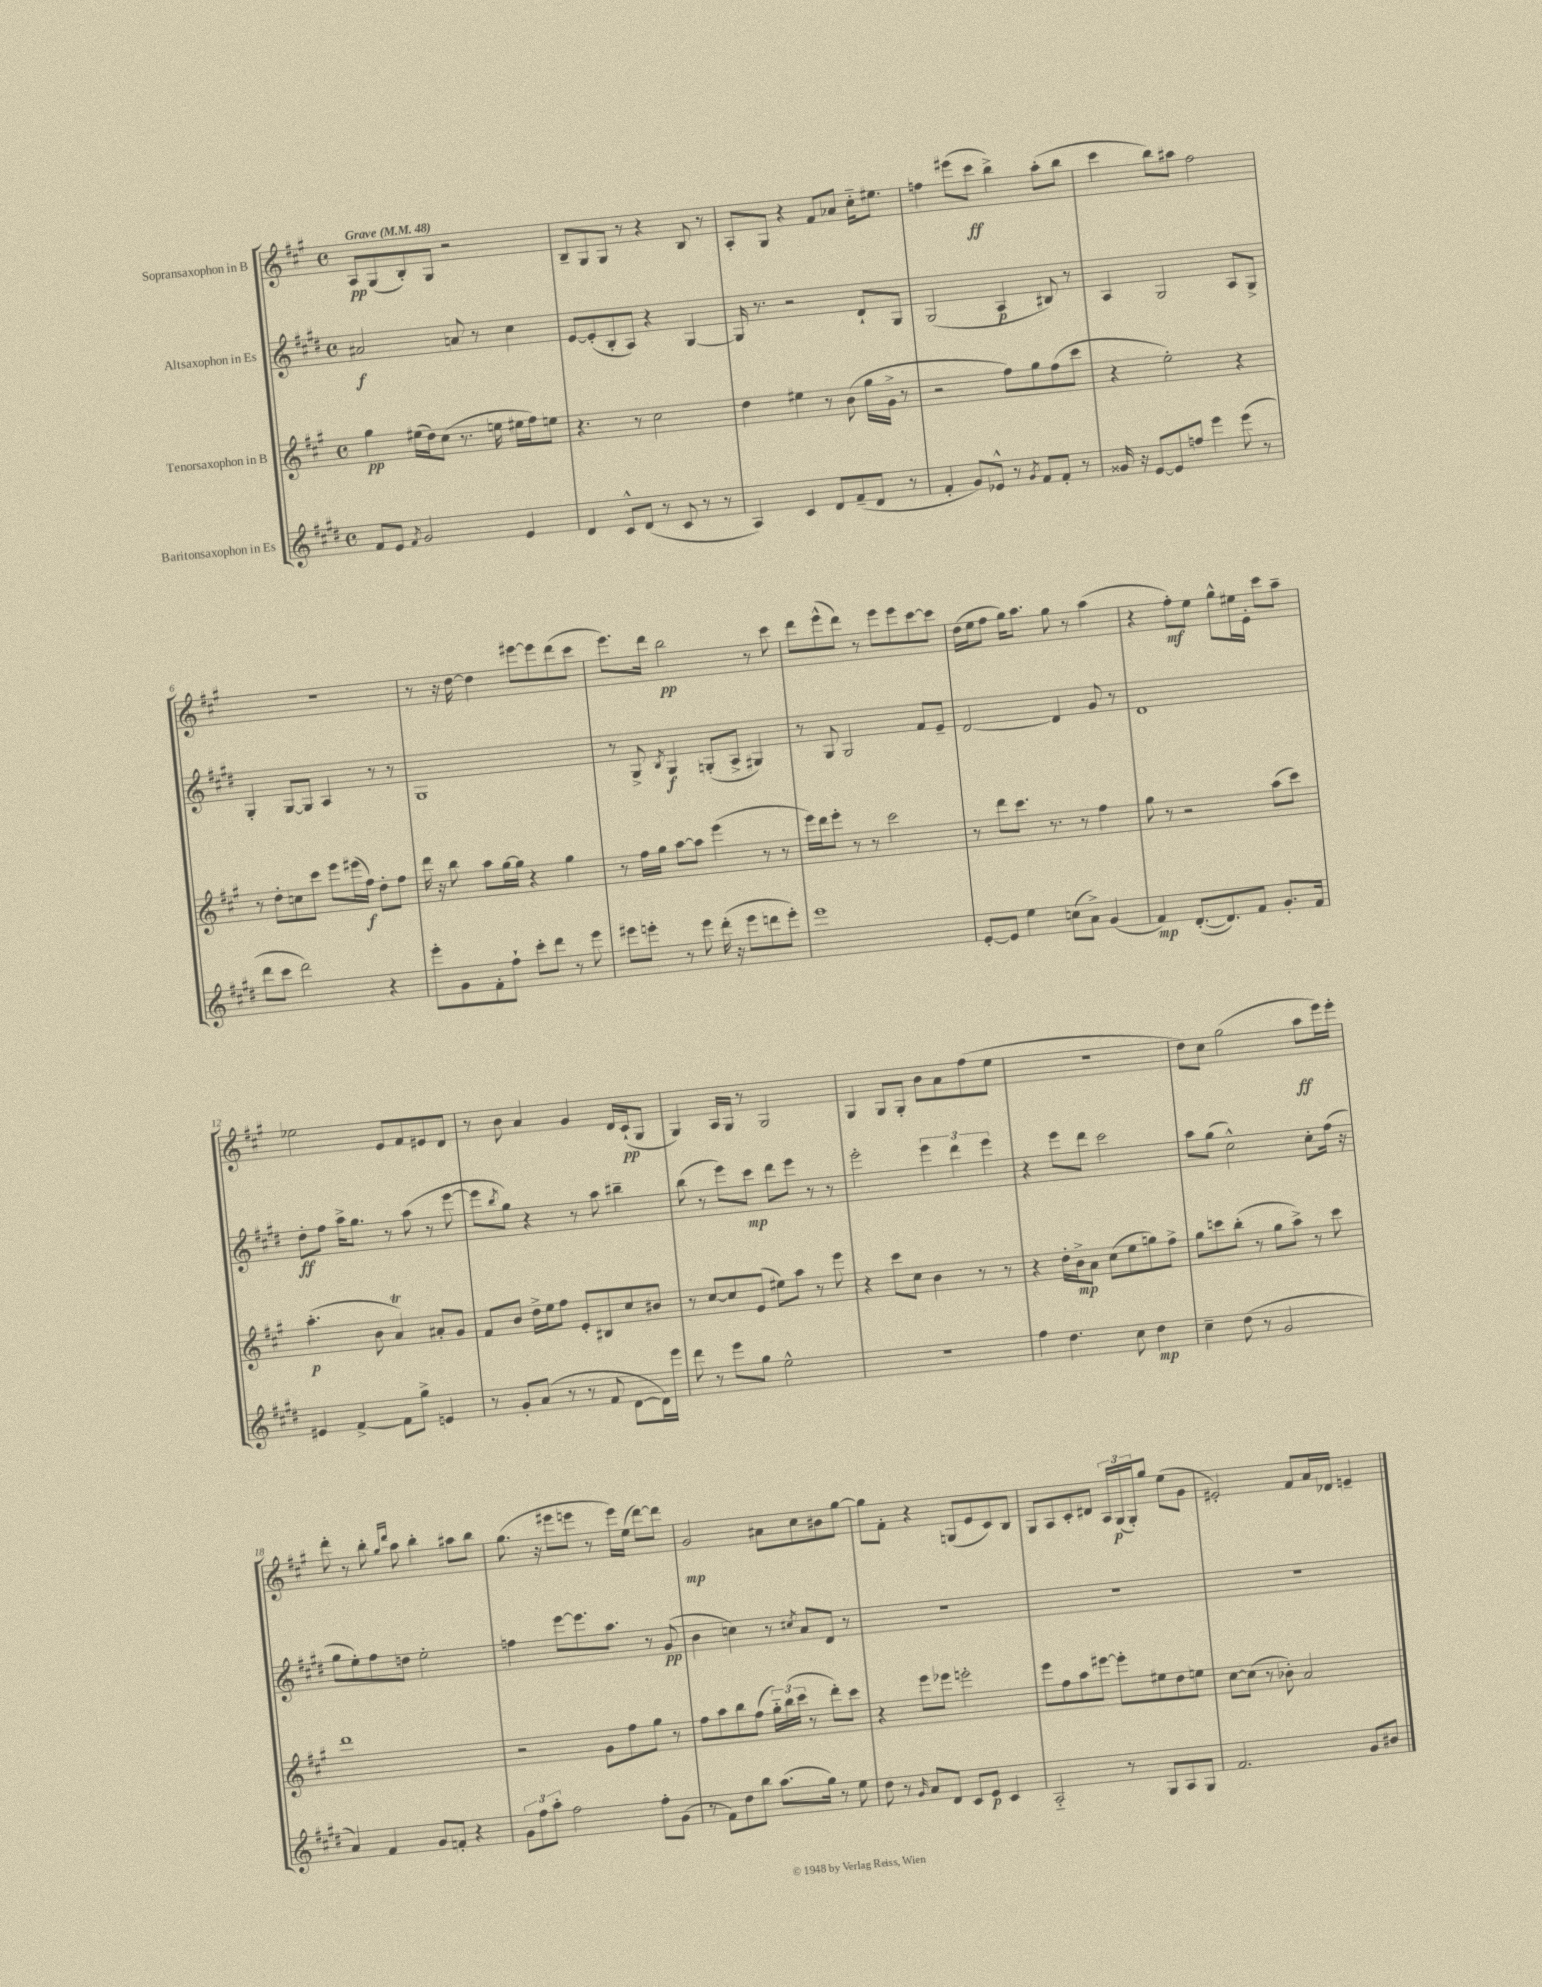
<<
\new StaffGroup <<
\new Staff = "s0" \with { instrumentName = "Sopransaxophon in B" } {
    \clef treble \key a \major \defaultTimeSignature \time 4/4 \tempo "Grave" 4 = 48
    a8\pp gis8( b8-.) gis8 r2 |
    b8-- gis8 gis8 r8 r4 b8 r8 |
    a8-. gis8 r4 fis'8 aes'8 cis''16-_ eis''8. |
    f''4 eis'''8( cis'''8\ff b''4->) a''8-.( b''8 |
    cis'''4 b''8) ais''8 fis''2 |
    R1 |
    r8 r16 d''16~ d''4 eis'''8~ eis'''8 d'''8( cis'''8 |
    e'''8.) d'''16 b''2\pp r8 cis'''8 |
    d'''8 e'''8-^( d'''8) r8 e'''8 e'''8 cis'''8~ cis'''8 |
    d''16( e''16 fis''8 gis''16) a''8. gis''8 r8 a''4( |
    r4 fis''8-.\mf) e''8 gis''8-^ eis''16 e'16-. cis'''8 a''8-- |
    ees''2 e'8 fis'8 eis'8 d'8 |
    r8 b'8 a'4 gis'4 d'16 cis'16-!\pp( gis8 |
    gis4) a16 gis16 r8 gis2 |
    gis4 gis8 gis8-. b'8 a'8 fis''8( e''8 |
    R1 |
    d''8) cis''8 gis''2( a''8\ff e'''16) e'''16-. |
    d'''8-. r8 b''8-. \grace { gis''16 d'''16 } a''8 b''4-. ais''8 b''8 |
    gis''8.( r16 eis'''8 e'''8 r8 e'''16) e''16( d'''8~) d'''8 |
    gis'2\mp ais'8 cis''8 bis'8 gis''8~ |
    gis''8 fis'8-. r4 g8( e'8 cis'8) b8 |
    gis8 a8 cis'8-. dis'8 \tuplet 3/2 { a16 gis16\p( gis16-.) } gis''8 e''8( gis'8 |
    eis'2-.) fis'8 a'16 des'16 e'4-- \bar "|." |
}
\new Staff = "s1" \with { instrumentName = "Altsaxophon in Es" } {
    \clef treble \key e \major \defaultTimeSignature \time 4/4
    ais'2\f a'8 r8 cis''4 |
    e'8~ e'8-.( b8-. a8) r4 gis4~ |
    gis16 r8. r2 dis'8-! gis8 |
    gis2( a4\p bis8) r8 |
    a4 gis2 a8 gis8-> |
    gis4-. gis8~ gis8 a4 r8 r8 |
    gis1 |
    r8 gis8-> \acciaccatura { b8 } gis4\f g8-.( a8-> gis4) |
    r8 gis8 gis2 fis'8 e'8-- |
    dis'2~ dis'4 gis'8 r8 |
    dis'1 |
    dis''8-.\ff fis''8 a''16-> gis''8. r8 a''8( r8 e'''8~ |
    e'''8 \acciaccatura { b''8 } gis''8) r4 r8 a''8 bis''4-- |
    b''8( r8 e'''8) cis'''8\mp dis'''8 e'''8 r8 r8 |
    e'''2-. \tuplet 3/2 { e'''4 dis'''4 e'''4 } |
    r4 e'''8 dis'''8 cis'''2 |
    a''8 gis''8( cis''2-^) cis''8-. fis''16( r16 |
    gis''8 e''8-.) fis''8 d''8 e''2-. |
    f''4 e'''8~ e'''8. a''8. r8 gis'8\pp( |
    b'4 c''4) r8 \acciaccatura { cis''8 } a'8 dis'8 r8 |
    r1 |
    R1 |
    R1 \bar "|." |
}
\new Staff = "s2" \with { instrumentName = "Tenorsaxophon in B" } {
    \clef treble \key a \major \defaultTimeSignature \time 4/4
    gis''4\pp eis''16( d''16) cis''8( r8. e''16 eis''16 fis''16) e''8 |
    r4. r8 cis''2 |
    d''4 eis''4 r8 b'8( gis''16 gis'16-> r8 |
    r2 fis''8) gis''8 fis''8( cis'''8 |
    r4 e''2-.) r4 |
    r8 d''8-. c''8 cis'''8 e'''8 eis'''16( fis''16\f) d''8-. fis''8 |
    d'''16 r16 b''8 a''8 gis''16~ gis''16 r4 gis''4 |
    r8 fis''16 gis''16 a''8~ a''8 e'''4( r8 r8 |
    e'''16) d'''16 e'''8-. r8 r8 cis'''2 |
    r8 d'''8 cis'''8. r8. r8 fis''4 |
    gis''8 r8 r2 a''8( cis'''8) |
    a''4.-.\p( b'8 a'4\trill) ais'8-. gis'8 |
    fis'8 b'8 d''16-> e''16 fis''8 e'8-. bis8 cis''8 bis'8 |
    r8 cis''8~ cis''8 e'8( eis''8) a''8 r8 e'''8 |
    r4 cis'''8 cis''8 b'4 r8 r8 |
    r4 d''16-. b'16->\mp a'8 cis''8( e''8 g''8) fis''8-> |
    gis''8 c'''8 b''8-.( r8 gis''8 a''8->) r8 c'''8 |
    d'''1 |
    r2 gis'8 fis''8 gis''8 r8 |
    fis''8 a''8 b''8 fis''8( \tuplet 3/2 { gis''16-_) b''16( cis'''16 } r8 d'''8-.) cis'''8 |
    r4 e'''8 ees'''8 e'''2-. |
    e'''8 fis''8 a''8 eis'''8~ eis'''8-. eis''8 d''8 e''8 |
    cis''8~ cis''8( r8 bes'8-.) a'2 \bar "|." |
}
\new Staff = "s3" \with { instrumentName = "Baritonsaxophon in Es" } {
    \clef treble \key e \major \defaultTimeSignature \time 4/4
    fis'8 e'8 \acciaccatura { fis'8 } gis'2 e'4 |
    dis'4 cis'8-^ dis'8( r8 cis'8 r8 r8 |
    a4) cis'4 dis'8 fis'8--( dis'8 r8 |
    fis'4-. gis'8) ees'8-^ r8 \acciaccatura { gis'8 } fis'8 fis'8-. r8 |
    gisis'16 r16 e'8~ e'8 f''8 e'''4 e'''8( r8 |
    dis'''8 cis'''8 dis'''2) r4 |
    e'''8-. gis'8 fis'8-. fis''8-! cis'''8-. dis'''8 r8 e'''8 |
    eis'''8 e'''8-. r8 e'''8 dis'''16-.( r16 e'''8 d'''8 e'''8-.) |
    e'''1 |
    e'8~-. e'8 e''4 c''8( a'8->) gis'4( |
    fis'4\mp) dis'8.~-.( dis'8.) fis'8 gis'8.-. fis'16 |
    eis'4 fis'4~-> fis'8 gis''8-> e'4 |
    r8 gis'8-. a'8( r8 r8 fis'8 dis'8~ dis'16) e'''16 |
    dis'''8 r8 e'''8 gis''8 e''2-^ |
    r1 |
    fis''4 dis''4. cis''8 dis''4\mp |
    cis''4-- dis''8( r8 gis'2 |
    a'4) fis'4 gis'8 f'8-. r4 |
    \tuplet 3/2 { gis'8 fis''8 a''8-. } fis''2 fis''8-. gis'8( |
    r8 fis'8) dis''8 b''8 a''8.( gis''16) r8 e''8 |
    dis''8 r8 \grace { gis'16 } a'8 dis'8 cis'8 e'8\p cis'4 |
    a2-_ r8 gis8 a8 gis8 |
    fis'2. gis'8 bis'8 \bar "|." |
}
>>
>>
